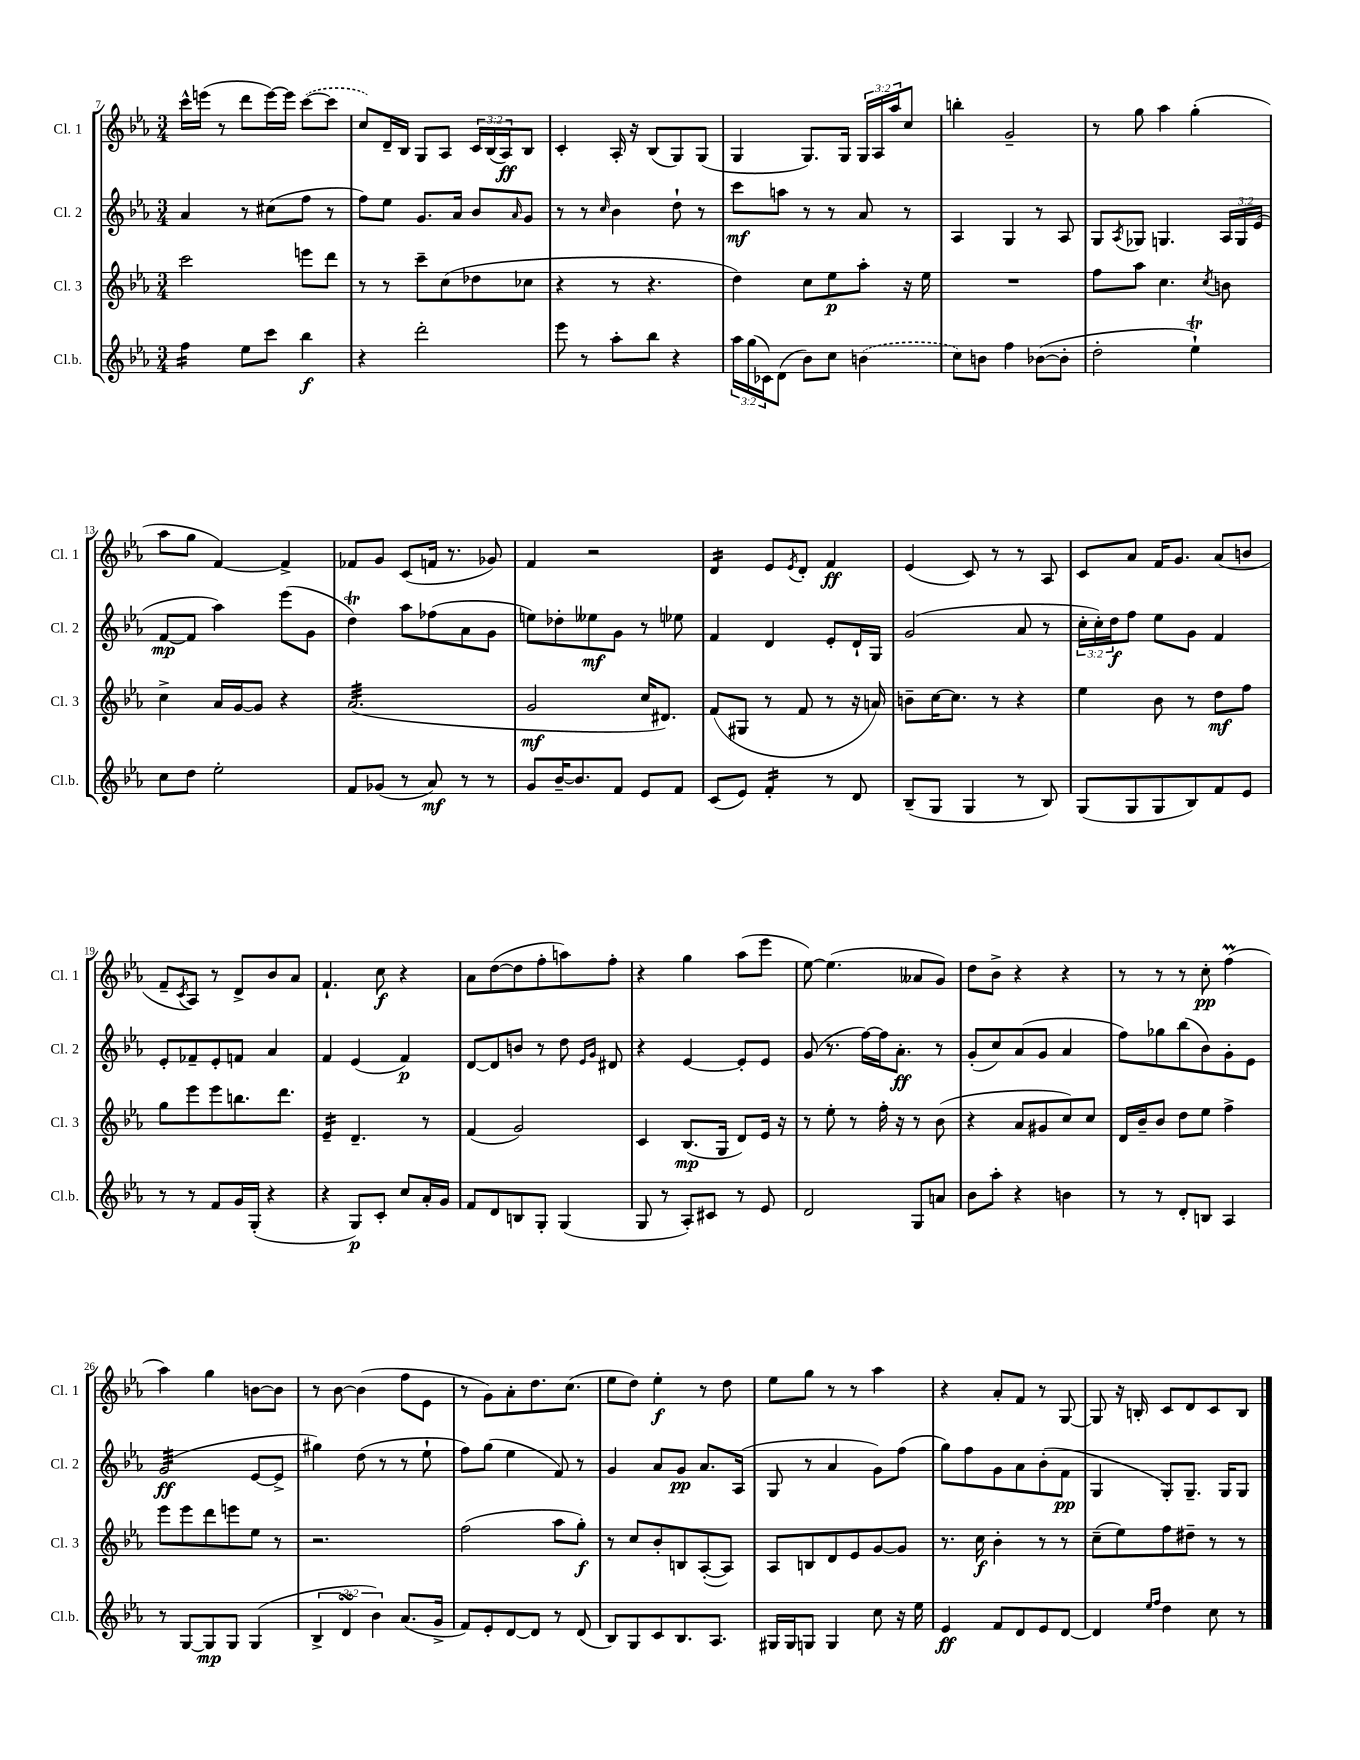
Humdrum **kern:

**kern	**kern	**kern	**kern
*staff4	*staff3	*staff2	*staff1
*clefG2	*clefG2	*clefG2	*clefG2
*k[b-e-a-]	*k[b-e-a-]	*k[b-e-a-]	*k[b-e-a-]
*M3/4	*M3/4	*M3/4	*M3/4
4ff	2ccc	4a-	16ccc^^
.	.	.	(16eee
.	.	.	8r
8ee-	.	8r	8ddd
8ccc	.	(8cc#	[16eee)
.	.	.	16eee]
4bb-	8eee	8ff	([8ccc
.	8ddd	8r	8ccc]
=	=	=	=
4r	8r	8ff)	8cc)
.	8r	8ee-	16d~
.	.	.	16B-
2ddd'	8ccc~	8.g	8G
.	(8cc	.	8A-
.	.	16a-	.
.	8dd-	8b-	24c
.	.	.	(24B-
.	.	.	24A-)
.	.	16qqa-	.
.	8cc-	8g	8B-
=	=	=	=
8eee-	4r	8r	4c'
8r	.	8r	.
.	.	16qqcc	.
8aa-'	8r	4b-	16A-'
.	.	.	16r
8bb-	4.r	.	(8B-
4r	.	8dd`	8G)
.	.	8r	(8G
=	=	=	=
24aa-	4dd)	8ccc	4G
(24gg	.	.	.
24c-)	.	.	.
(8d	.	8aa	.
8b-)	8cc	8r	8.G)
8cc	8ee-	8r	.
.	.	.	16G
(4b	8aa-'	8a-	24G
.	.	.	24A-
.	.	.	24aa-
.	16r	8r	8cc
.	16ee-	.	.
=	=	=	=
8cc)	2.r	4A-	4bb'
8b	.	.	.
4ff	.	4G	2g~
([8b-	.	8r	.
8b-']	.	8A-	.
=	=	=	=
2dd'	8ff	8G	8r
.	.	8qA-	.
.	8aa-	8G-	8gg
.	4.cc	4.G	4aa-
4ee-`)	.	.	(4gg'
.	8qcc	.	.
.	8b	24A-	.
.	.	24G	.
.	.	(24e-	.
=	=	=	=
8cc	4cc^	[8f	8aa-
8dd	.	8f]	8gg
2ee-'	16a-	4aa-)	[4f)
.	[16g	.	.
.	8g]	.	.
.	4r	(8eee-	4f^]
.	.	8g	.
=	=	=	=
8f	(2.a-	4dd)	8f-
(8g-	.	.	8g
8r	.	8aa-	(8c
8a-)	.	(8ff-	16f
.	.	.	8.r
8r	.	8a-	.
8r	.	8g	8g-)
=	=	=	=
8g	2g	8ee)	4f
[16b-~	.	8dd-'	.
8.b-]	.	.	.
.	.	8ee--	2r
8f	.	8g	.
8e-	16cc	8r	.
.	8.d#)	.	.
8f	.	8ee-	.
=	=	=	=
(8c	(8f	4f	4d
8e-)	8G#	.	.
4f'	8r	4d	8e-
.	.	.	8qe-
.	8f	.	8d'
8r	8r	8e-'	4f
8d	16r	16d`	.
.	16a)	16G	.
=	=	=	=
(8B-~	8b~	(2g	(4e-
8G	[16cc	.	.
.	8.cc]	.	.
4G	.	.	8c)
.	8r	.	8r
8r	4r	8a-	8r
8B-)	.	8r	8A-
=	=	=	=
(8G	4ee-	24cc'	8c
.	.	24cc')	.
.	.	24dd	.
8G	.	8ff	8a-
8G	8b-	8ee-	16f
.	.	.	8.g
8B-)	8r	8g	.
8f	8dd	4f	(8a-
8e-	8ff	.	8b
=	=	=	=
8r	8gg	8e-'	8f~
.	.	.	8qc
8r	8eee-	8f-~	8A-)
8f	8eee-	8e-'	8r
16g	8.bb	8f	8d^
(16G'	.	.	.
4r	.	4a-	8b-
.	8.ddd	.	.
.	.	.	8a-
=	=	=	=
4r	4e-~	4f	4.f`
8G)	4.d~	(4e-	.
8c'	.	.	8cc
8cc	.	4f)	4r
16a-'	8r	.	.
16g	.	.	.
=	=	=	=
8f	(4f	[8d	8a-
8d	.	8d]	([8dd
8B	2g)	8b	8dd]
8G'	.	8r	8ff'
(4G	.	8dd	8aa)
.	.	16qqe-	.
.	.	16qqg	.
.	.	8d#	8ff'
=	=	=	=
8G	4c	4r	4r
8r	.	.	.
8A-')	(8.B-	[4e-	4gg
8c#	.	.	.
.	16G	.	.
8r	8d)	8e-']	(8aa-
8e-	16e-	8e-	8eee-
.	16r	.	.
=	=	=	=
2d	8r	(8g	[8ee-)
.	8ee-'	8.r	(4.ee-]
.	8r	.	.
.	.	[16ff)	.
.	16ff'	16ff]	.
.	16r	8.a-'	.
8G	8r	.	8a--
8a	(8b-	8r	8g)
=	=	=	=
8b-	4r	(8g'	8dd
8aa-'	.	8cc)	8b-^
4r	8a-	(8a-	4r
.	8g#	8g	.
4b	8cc)	4a-	4r
.	8cc	.	.
=	=	=	=
8r	16d	8ff)	8r
.	16b-~	.	.
8r	8b-	8gg-	8r
8d'	8dd	(8bb-	8r
8B	8ee-	8b-)	8cc'
4A-	4ff^	8g'	(4ff
.	.	8e-	.
=	=	=	=
8r	8eee-	(2g	4aa-)
[8G	8eee-	.	.
8G]	8ddd	.	4gg
8G	8eee	.	.
(4G	8ee-	[8e-	[8b
.	8r	8e-^]	8b]
=	=	=	=
6B-^	2.r	4gg#)	8r
.	.	.	[8b-
6d	.	.	.
.	.	(8dd	(4b-]
6b-)	.	.	.
.	.	8r	.
(8.a-	.	8r	8ff
.	.	8ee-`	8e-
16g^	.	.	.
=	=	=	=
8f)	(2ff	8ff)	8r
8e-'	.	(8gg	8g)
[8d	.	4ee-	8a-'
8d]	.	.	8.dd
8r	8aa-	8f)	.
.	.	.	(8.cc
(8d	8gg')	8r	.
=	=	=	=
8B-)	8r	4g	8ee-
8G	8cc	.	8dd)
8c	8b-'	8a-	4ee-'
8.B-	8B	8g	.
.	([8A-'	8.a-	8r
8.A-	.	.	.
.	8A-])	.	8dd
.	.	(16A-	.
=	=	=	=
16G#	8A-	8G	8ee-
16G#	.	.	.
8G	8B	8r	8gg
4G	8d	4a-	8r
.	8e-	.	8r
8cc	[8g	8g)	4aa-
16r	8g]	(8ff	.
16ee-	.	.	.
=	=	=	=
4e-	8.r	8gg)	4r
.	.	8ff	.
.	16cc	.	.
8f	4b-'	8g	8a-'
8d	.	8a-	8f
8e-	8r	(8b-'	8r
[8d	8r	8f	[8G
=	=	=	=
4d]	(8cc~	4G	8G]
.	8ee-)	.	16r
.	.	.	16B'
16qqee-	.	.	.
16qqff	.	.	.
4dd	8ff	8G')	8c
.	8dd#~	8.G~	8d
8cc	8r	.	8c
.	.	16G	.
8r	8r	8G	8B
==	==	==	==
*-	*-	*-	*-
